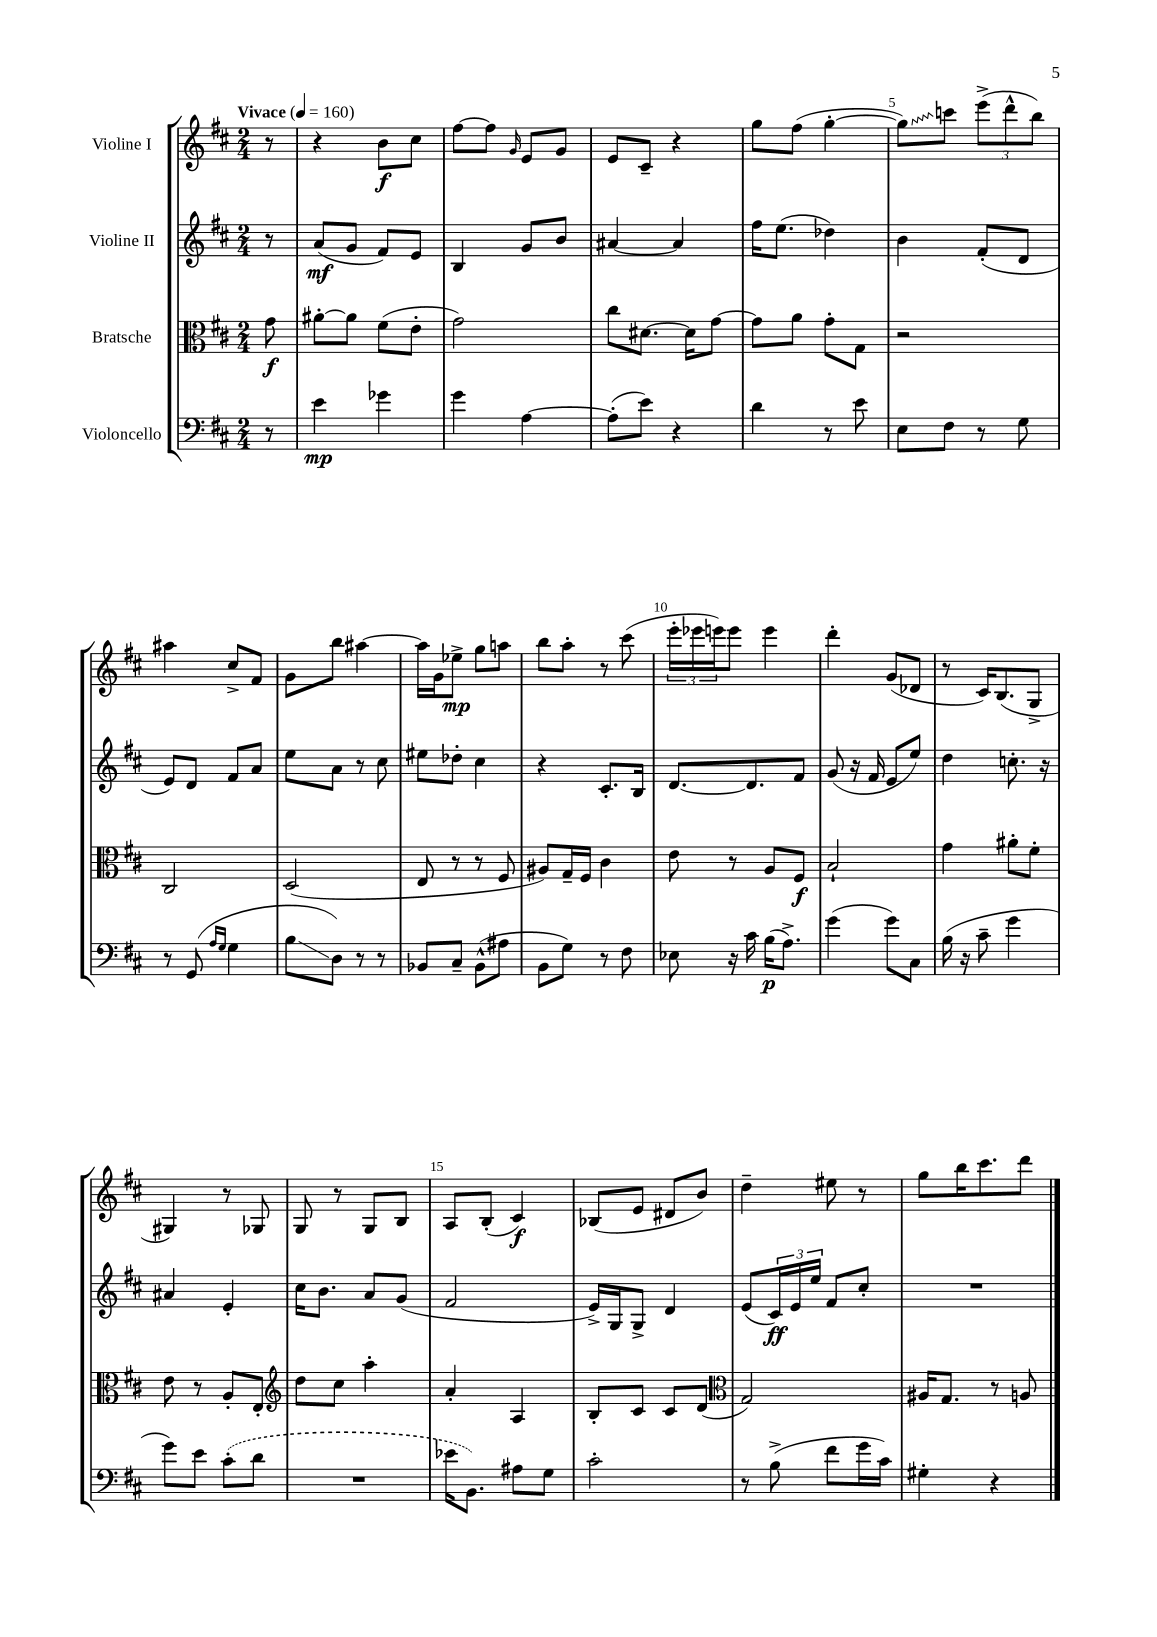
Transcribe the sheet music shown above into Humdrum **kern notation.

**kern	**kern	**kern	**kern
*staff4	*staff3	*staff2	*staff1
*clefF4	*clefC3	*clefG2	*clefG2
*k[f#c#]	*k[f#c#]	*k[f#c#]	*k[f#c#]
*M2/4	*M2/4	*M2/4	*M2/4
*MM160	*MM160	*MM160	*MM160
8r	8g\	8r	8r
=	=	=	=
4e\	[8a#'\L	(8a/L	4r
.	8a#\]J	8g/J	.
4g-\	(8f#\L	8f#/L)	8b\L
.	8e'\J	8e/J	8cc#\J
=	=	=	=
4g\	2g\)	4B/	[8ff#\L
.	.	.	8ff#\]J
.	.	.	16qqg/
[4A\	.	8g/L	8e/L
.	.	8b/J	8g/J
=	=	=	=
(8A'\]L	8cc#\L	[4a#/	8e/L
8e\J)	[8.d#\J	.	8c#~/J
4r	.	4a#/]	4r
.	16d#\]LK	.	.
.	[8g\J	.	.
=	=	=	=
4d\	8g\]L	16ff#\LK	8gg\L
.	.	(8.ee\J	.
.	8a\J	.	(8ff#\J
8r	8g'\L	4dd-\)	[4gg'\
8e\	8G\J	.	.
=	=	=	=
8E\L	2r	4b\	8gg\]L)
8F#\J	.	.	8ccc\J
8r	.	(8f#'/L	(12eee^\L
.	.	.	12ddd^^\
8G\	.	8d/J	.
.	.	.	12bb\J)
=	=	=	=
8r	2C#/	8e/L)	4aa#\
(8GG/	.	8d/J	.
16qqA/LL	.	.	.
16qqG/JJ	.	.	.
4G\	.	8f#/L	8cc#^/L
.	.	8a/J	8f#/J
=	=	=	=
8B\L	(2D/	8ee\L	8g\L
8D\J)	.	8a\J	8bb\J
8r	.	8r	[4aa#\
8r	.	8cc#\	.
=	=	=	=
8BB-/L	8E/	8ee#\L	16aa#\]LL
.	.	.	16g\J
8C#~/J	8r	8dd-'\J	8ee-^\J
(8BB-^^\L	8r	4cc#\	8gg\L
8A#\J	8F#/	.	8aa\J
=	=	=	=
8BB\L	8A#/L)	4r	8bb\L
8G\J)	16G~/L	.	8aa'\J
.	16F#/JJ	.	.
8r	4c#\	8.c#'/L	8r
8F#\	.	.	(8ccc#\
.	.	16B/Jk	.
=	=	=	=
8E-\	8e\	[8.d/L	24eee'\LL
.	.	.	24eee-\
.	.	.	24eee\J)
16r	8r	.	8eee\J
16c#\	.	8.d/]	.
(16B\LK	8A/L	.	4eee\
8.A^\J)	.	.	.
.	8F#/J	8f#/J	.
=	=	=	=
(4g\	2B`/	(8g/	4ddd'\
.	.	16r	.
.	.	16f#/	.
8g\L)	.	8e/L	(8g/L
8C#\J	.	8ee/J)	8d-/J
=	=	=	=
(16B\	4g\	4dd\	8r
16r	.	.	.
8c#~\	.	.	16c#/LK)
.	.	.	(8.B/
4g\	8a#'\L	8.cc'\	.
.	8f#'\J	.	8G^/J
.	.	16r	.
=	=	=	=
8g\L)	8e\	4a#/	4G#/)
8e\J	8r	.	.
(8c#'\L	8A'/L	4e'/	8r
8d\J	8E'/J	.	8G-/
=	=	=	=
*	*clefG2	*	*
2r	8dd\L	16cc#\LK	8G/
.	.	8.b\J	.
.	8cc#\J	.	8r
.	4aa'\	8a/L	8G/L
.	.	(8g/J	8B/J
=	=	=	=
16e-\LK	4a'/	2f#/	8A/L
8.BB\J)	.	.	.
.	.	.	(8B'/J
8A#\L	4A/	.	4c#/)
8G\J	.	.	.
=	=	=	=
2c#'\	8B'/L	16e^/LL)	(8B-/L
.	.	16G/J	.
.	8c#/J	8G^/J	8e/J
.	8c#/L	4d/	8d#/L
.	(8d/J	.	8b/J)
=	=	=	=
*	*clefC3	*	*
8r	2G/)	(8e/L	4dd~\
(8B^\	.	24c#/L)	.
.	.	24e/	.
.	.	24ee/JJ	.
8f#\L	.	8f#/L	8ee#\
16g\L	.	8cc#'/J	8r
16c#\JJ)	.	.	.
=	=	=	=
4G#'\	16A#/LK	2r	8gg\L
.	8.G/J	.	.
.	.	.	16bb\K
.	.	.	8.ccc#\
4r	8r	.	.
.	8A/	.	8ddd\J
==	==	==	==
*-	*-	*-	*-
